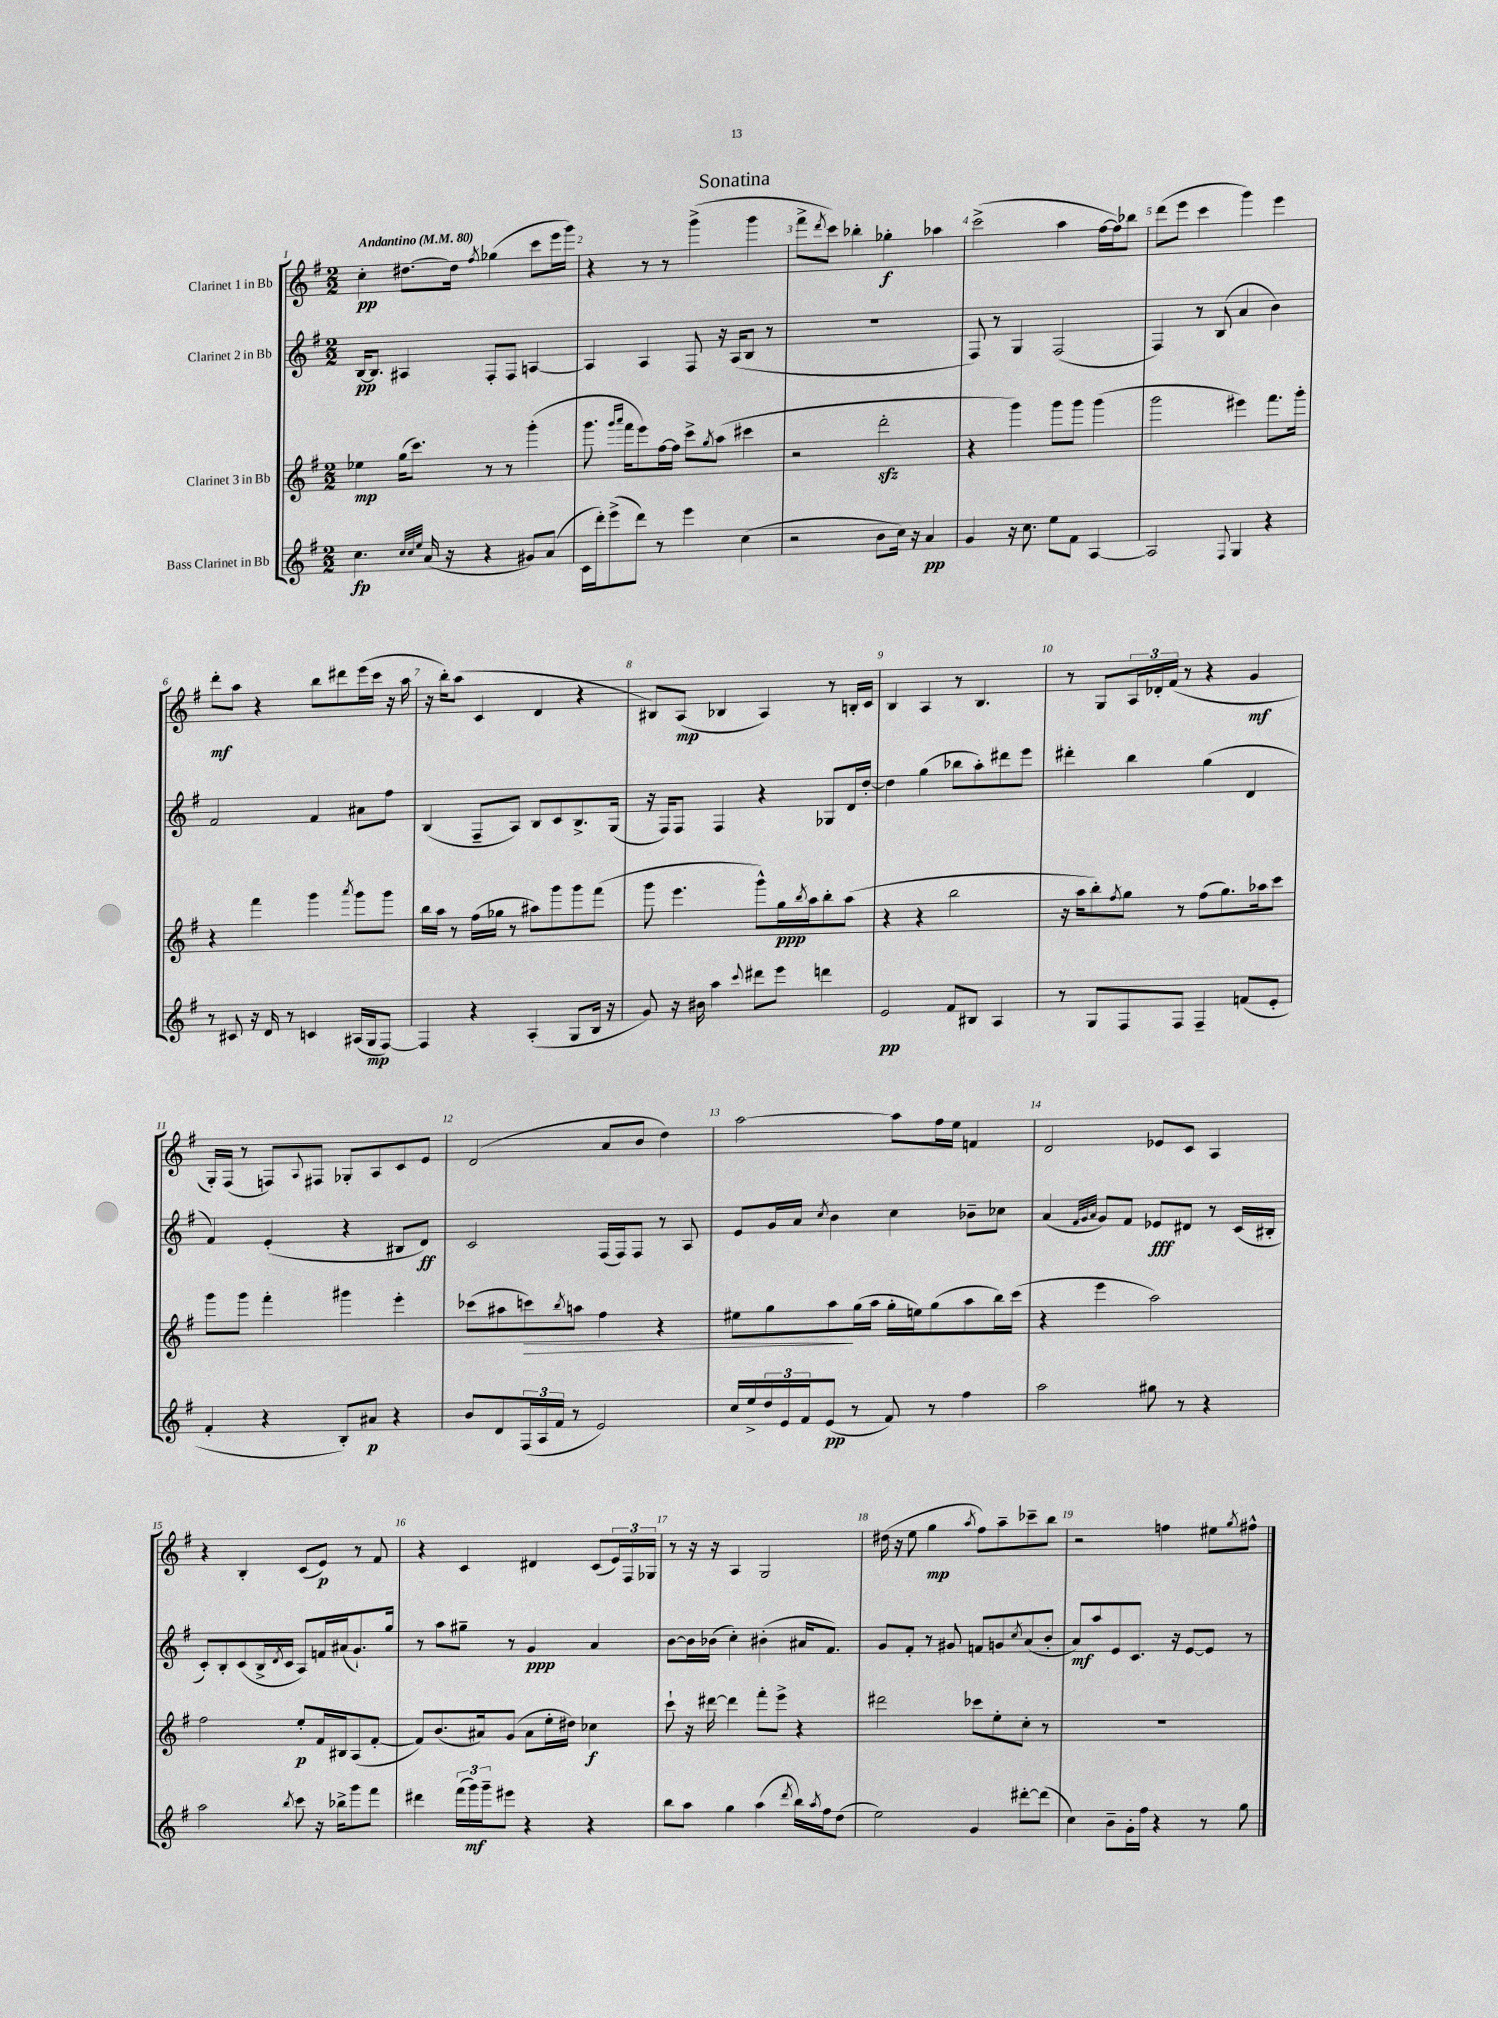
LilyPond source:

\header { title = "Sonatina" }
<<
\new StaffGroup <<
\new Staff = "s0" \with { instrumentName = "Clarinet 1 in Bb" } {
    \clef treble \key g \major \numericTimeSignature \time 2/2 \tempo "Andantino" 4 = 80
    c''4-.\pp dis''8.~ dis''16 \acciaccatura { fis''8 } ges''4( c'''8 e'''16 g'''16) |
    r4 r8 r8 g'''4->( g'''4 |
    fis'''8-> \acciaccatura { d'''8 } c'''8) bes''4-. ges''4-.\f aes''4 |
    c'''2->( a''4 fis''16~ fis''16) bes''8 |
    d'''8( e'''8 c'''4 g'''4) e'''4 |
    d'''8-.\mf a''8 r4 b''8 dis'''8 e'''16( c'''16 r16 a''16 |
    r16 b''16-.) a''8( c'4 d'4 r4 |
    bis8) a8\mp( bes4 a4) r8 b16-. c'16 |
    b4 a4 r8 b4. |
    r8 g8 \tuplet 3/2 { a16 des'16-. fis'16( } r8 r4 g'4\mf |
    g16-.) fis16( r8 f8) \appoggiatura { a8 } fis8 ges8-. a8 c'8 e'8 |
    d'2( a'8 b'8 d''4) |
    a''2~ a''8 fis''16 e''16 f'4 |
    d'2 ees'8 c'8 a4 |
    r4 b4-. c'8( e'8\p) r8 fis'8 |
    r4 c'4 dis'4 c'8( \tuplet 3/2 { e'16) fis16 ges16 } |
    r8 r16 r16 a4 g2 |
    dis''16( r16 e''8 g''4\mp \acciaccatura { a''8 } fis''8) a''8-- ces'''8-- b''8 |
    r2 f''4 eis''8 \acciaccatura { g''8 } fis''8-^ \bar "|." |
}
\new Staff = "s1" \with { instrumentName = "Clarinet 2 in Bb" } {
    \clef treble \key g \major \numericTimeSignature \time 2/2
    b16~\pp b8. ais4 fis8-. fis8 a4~ |
    a4 a4 fis8 r16 a16( b8 r8 |
    R1 |
    fis8) r8 g4 fis2( |
    fis4) r8 b8( a'4 b'4) |
    fis'2 fis'4 ais'8 fis''8 |
    b4( fis8-- a8) b8 c'8 b8.-> g16( |
    r16 fis16) fis8 fis4 r4 ges8 d'16 d''16~-. |
    d''4 g''4( bes''8 a''8-.) dis'''8 e'''8 |
    dis'''4-. b''4 g''4( d'4 |
    fis'4) e'4-.( r4 bis8 d'8\ff) |
    c'2 fis16( fis16) fis8 r8 a8 |
    e'8 g'16 a'16 \acciaccatura { c''8 } b'4 c''4 bes'8-- ces''8 |
    a'4( \grace { fis'32 g'32 a'32 } g'8) fis'8 ees'8\fff dis'8 r8 c'16( bis16-. |
    c'8-.) b8-. c'8( b16-> \acciaccatura { d'8 } c'16 a8) f'16 ais'16( g'8.-!) g''16 |
    r8 a''8 gis''8-- r8 g'4\ppp a'4 |
    b'8~ b'16 bes'16( c''4-.) bis'4-.( ais'16 fis'8.) |
    g'8 fis'8-. r8 gis'8 f'8 g'8 \acciaccatura { c''8 } a'8( b'8-. |
    a'8\mf) a''8 e'8 c'8. r16 e'8~ e'8 r8 \bar "|." |
}
\new Staff = "s2" \with { instrumentName = "Clarinet 3 in Bb" } {
    \clef treble \key g \major \numericTimeSignature \time 2/2
    ees''4\mp g''16( c'''8.) r8 r8 g'''4-.( |
    g'''8. \grace { g'''16 a'''16 } fis'''16 e'''8) fis''16~ fis''16 c'''8-> \acciaccatura { g''8 } a''8( cis'''4 |
    r2 d'''2-.\sfz |
    r4 g'''4) g'''8 g'''8 g'''4( |
    g'''2 eis'''4) fis'''8. g'''16-. |
    r4 fis'''4 g'''4 \acciaccatura { a'''8 } g'''8 g'''8 |
    b''16 a''16 r8 fis''16( ges''16 r8 ais''8) g'''8 g'''8 fis'''8( |
    g'''8 e'''4. g'''8-^) g''16\ppp \acciaccatura { b''8 } a''16 b''8-. a''8( |
    r4 r4 b''2 |
    r16 a''16 b''8-.) \acciaccatura { fis''8 } g''8 r8 fis''8( g''8.) aes''16 c'''8 |
    g'''8 g'''8 fis'''4-. gis'''4 e'''4-. |
    ces'''8( ais''8 c'''8\>) \acciaccatura { b''8 } a''8 fis''4 r4 |
    eis''8 g''8 a''8\! g''16( a''16 g''16-. e''16) g''8( a''8 b''16) c'''16( |
    r4 e'''4 a''2) |
    fis''2 e''8-.\p fis'16 bis16 a8( fis'8~-. |
    fis'8) b'8.( ais'16) g'8( ais'8 e''16-. dis''16) ces''4\f |
    c'''8-! r16 dis'''16~ dis'''4 fis'''8-. e'''8-> r4 |
    dis'''2 ces'''8 e''8-. c''8-. r8 |
    R1 \bar "|." |
}
\new Staff = "s3" \with { instrumentName = "Bass Clarinet in Bb" } {
    \clef treble \key g \major \numericTimeSignature \time 2/2
    c''4.\fp \grace { c''32 c''32 e''32 } a'16( r16 r4 gis'8) a'8( |
    c'16 d'''16-.) e'''8->( d'''8) r8 e'''4 c''4( |
    r2 b'8 c''16) r16 a'4\pp |
    g'4 r16 c''8. e''8 fis'8 a4~ |
    a2 \appoggiatura { fis8 } g4 r4 |
    r8 cis'8 r16 d'16 r8 c'4 ais16( g16\mp fis8~) |
    fis4 r4 a4-.( g8 b16 r16 |
    g'8) r16 bis'16 a''4 \appoggiatura { c'''8 } dis'''8 e'''8 d'''4 |
    e'2\pp fis'8 bis8 a4 |
    r8 g8 fis8 fis8 fis4-- f'8( e'8-. |
    fis'4-. r4 b8-.) ais'8\p r4 |
    b'8 d'8 \tuplet 3/2 { fis16( a16 fis'16 } r8 e'2) |
    c''16 e''16-> \tuplet 3/2 { d''16 e'16 fis'16 } e'8\pp( r8 fis'8) r8 fis''4 |
    a''2 gis''8 r8 r4 |
    a''2 \acciaccatura { b''8 } c'''8 r16 bes''16-> g'''8 fis'''8 |
    dis'''4 \tuplet 3/2 { fis'''16( g'''16\mf) g'''16-- } eis'''8 r4 r4 |
    b''8 a''8 g''4 a''4( \acciaccatura { d'''8 } b''16) \acciaccatura { a''8 } fis''16 d''8( |
    e''2) g'4 dis'''8~-. dis'''8( |
    c''4) b'8-- g'16-. fis''16 r4 r8 g''8 \bar "|." |
}
>>
>>
\layout { \context { \Score \override BarNumber.break-visibility = ##(#f #t #t) barNumberVisibility = #all-bar-numbers-visible } }
